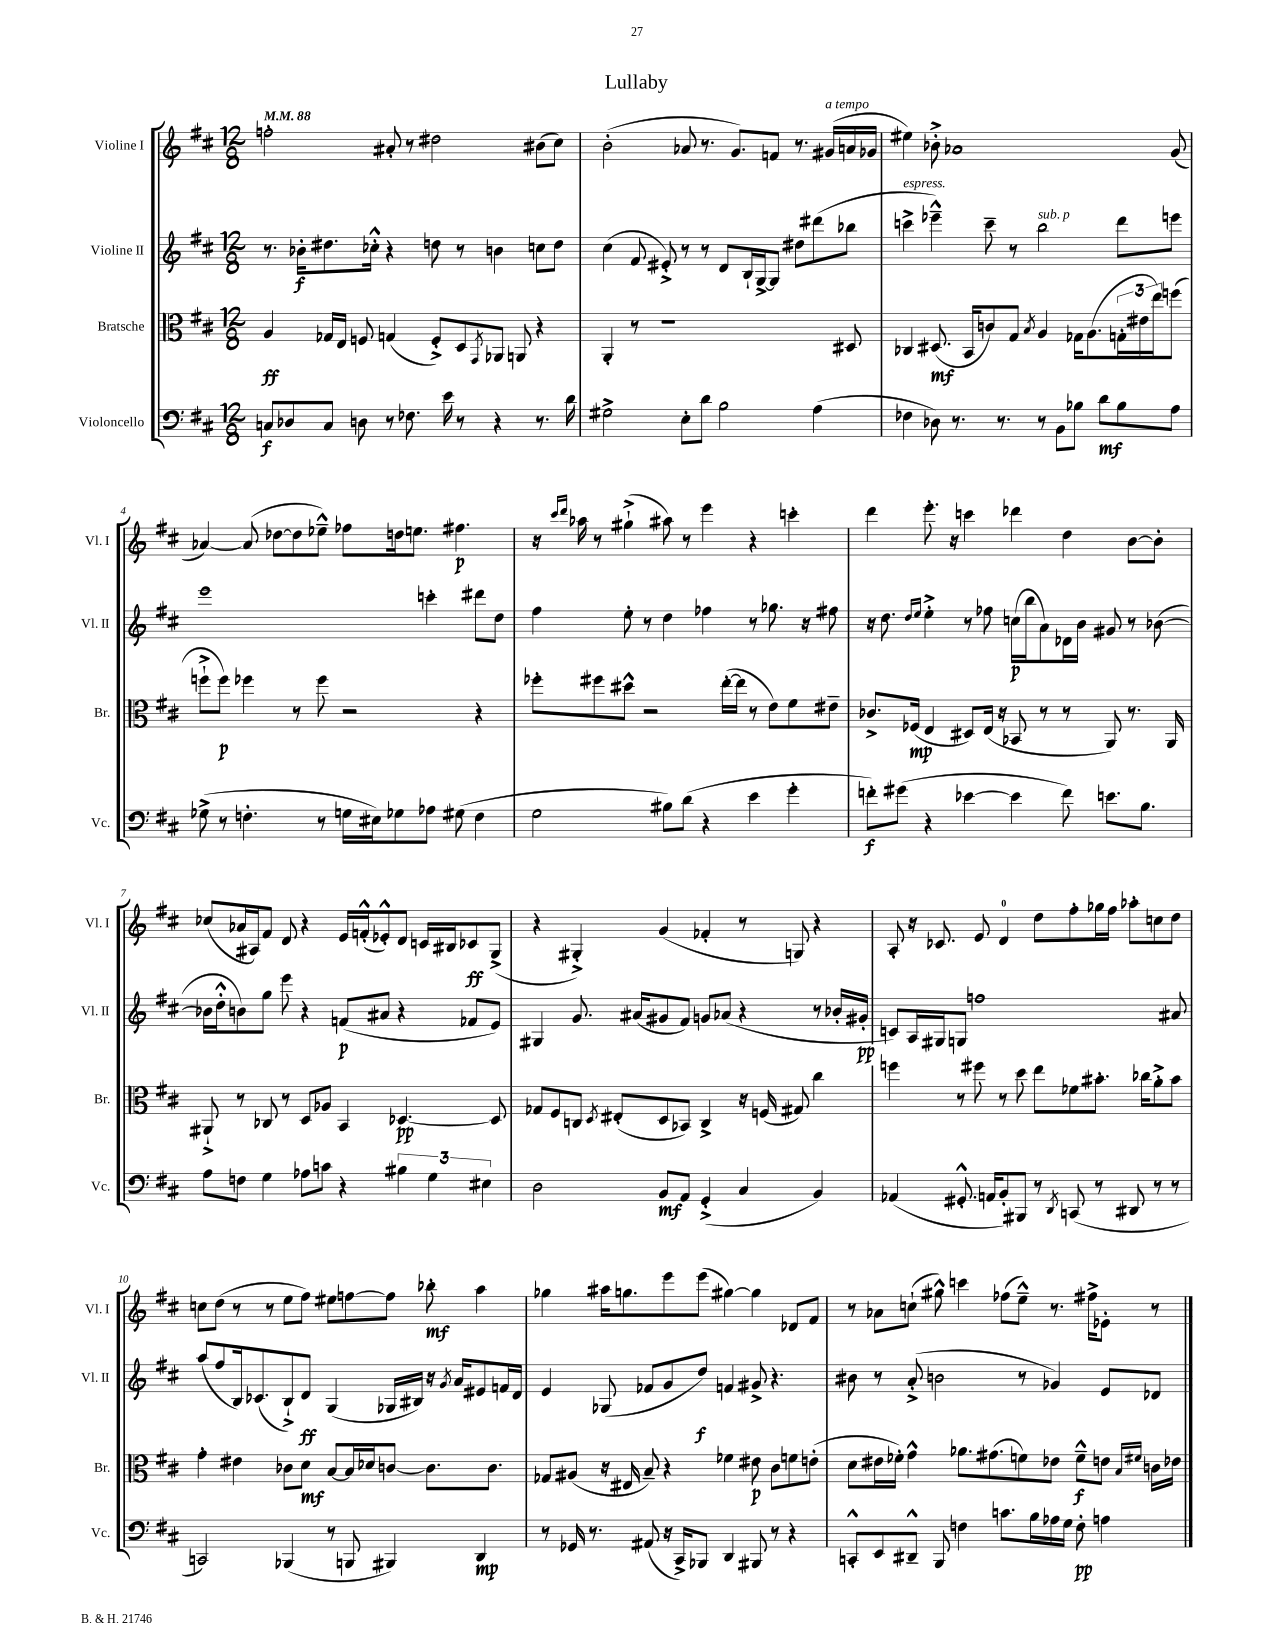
\header { title = "Lullaby" }
<<
\new StaffGroup <<
\new Staff = "s0" \with { instrumentName = "Violine I" shortInstrumentName = "Vl. I" } {
    \clef treble \key d \major \numericTimeSignature \time 12/8 \tempo 4 = 88
    f''2-. ais'8-. r8 dis''2 bis'8( cis''8) |
    b'2-.( aes'8 r8. g'8.) f'8 r8. gis'16^\markup { \italic "a tempo" }( a'16 ges'16 |
    eis''4) bes'8-.-> aes'1 g'8( |
    aes'4~) aes'8( des''8~ des''8 ees''8---^) fes''8 d''16 e''8. fis''4.\p |
    r16 \grace { cis'''16 d'''16 } aes''16 r8 gis''4-!->( ais''8) r8 e'''4 r4 c'''4-. |
    d'''4 e'''8.-. r16 c'''4 des'''4 d''4 b'8~ b'8-. |
    ces''8( aes'16 ais16) fis'8 d'8 r4 e'16 f'16-.-^( ees'8-.-^) d'8 c'16 bis16 ces'8\ff g8->( |
    r4 gis4-.->) g'4( fes'4-. r8 g8) r4 |
    a8-. r16 ces'8. e'8 d'4-0 d''8 fis''8-. ges''16 fis''16 aes''8-. c''8 d''8 |
    c''8 d''8( r8 r8 e''8 fis''8) eis''8 f''8~ f''8 bes''8-.\mf a''4 |
    ges''4 ais''16 g''8. e'''8 e'''8( gis''4~) gis''4 des'8 fis'8 |
    r8 aes'8 c''8-!( gis''8-^) c'''4 fes''8( e''8---^) r8. fis''16-> ees'8-. r8 \bar "|." |
}
\new Staff = "s1" \with { instrumentName = "Violine II" shortInstrumentName = "Vl. II" } {
    \clef treble \key d \major \numericTimeSignature \time 12/8
    r8. bes'16-.\f dis''8. ces''16-.-^ r4 d''8 r8 b'4 c''8 d''8 |
    cis''4( fis'8 eis'8-.->) r8 r8 d'8 b16-! g16~-> g8 dis''8 dis'''8( bes''8 |
    c'''4->^\markup { \italic "espress." } ees'''4---^) c'''8-- r8 b''2^\markup { \italic "sub. p" } d'''8 e'''8 |
    e'''1 c'''4-. dis'''8 d''8 |
    fis''4 e''8-. r8 d''4 fes''4 r8 ges''8. r16 fis''8 |
    r16 d''8. \grace { d''16 e''16 } e''4-.-> r8 fes''8 c''16\p( b''16 a'8) des'16 b'16 gis'8 r8 bes'8~( |
    bes'16 d''16-.-^ b'8) g''8 e'''8 r4 f'8\p( ais'8 r4 fes'8 e'8) |
    gis4 g'8. ais'16( gis'8 fis'8) g'8 aes'8( r4 r8 bes'16-. gis'16-.\pp |
    c'8) a16 gis16 g8 f''1 ais'8 |
    a''8( fis''8 b16) ces'8.( b8-!->) d'8\ff g4( ges16 bis16) r16 \acciaccatura { g'8 } a'16 eis'8 f'16 d'16 |
    e'4 ges8( fes'8 g'8 d''8\f) f'4 gis'8-> r4. |
    bis'8 r8 a'8-.->( b'2 r8 ges'4) e'8 des'8 \bar "|." |
}
\new Staff = "s2" \with { instrumentName = "Bratsche" shortInstrumentName = "Br." } {
    \clef alto \key d \major \numericTimeSignature \time 12/8
    a4\ff ges16 e16 f8 g4( f8-.->) d8 \acciaccatura { g,8 } aes,8 a,8 r4 |
    a,4-. r8 r1 dis8 |
    ces4 dis8.\mf( b,16 c'8) g8 \acciaccatura { b8 } a4 ges16 a8.( \tuplet 3/2 { g16-. eis'16 e''16) } f''8( |
    f''8-!-> f''8\p) fes''4 r8 fes''8 r2 r4 |
    fes''8-. fis''8 dis''8-^ r2 e''16~-.( e''16 r8 e'8) fis'8 eis'8-- |
    ces'8.-> fes16\mp( e4 dis8) e16( r16 bes,8 r8 r8 a,8) r8. a,16 |
    ais,8-!-> r8 ces8 r8 d8 aes8 b,4 des4.~\pp des8 |
    ges8 fis8 c8 \acciaccatura { d8 } eis8-.( d8 bes,8) c4-> r16 f16( gis8) cis''4 |
    f''4 r8 fis''8 r8 d''8 e''8 fes'8 bis'8.-. ces''16 a'8-.-> bis'8 |
    g'4-. eis'4 ces'8 d'8\mf b8~ b16 des'16 c'8~ c'8. c'8. |
    ges8 ais8( r16 eis16 b8--) r4 fes'4 eis'8\p cis'8 f'8 e'8-.( |
    d'8 eis'16 fes'16-.) g'4-^ aes'8. gis'8.( f'8) ees'8 f'8---^\f e'8 \grace { b16 fis'16 } c'16 ees'16 \bar "|." |
}
\new Staff = "s3" \with { instrumentName = "Violoncello" shortInstrumentName = "Vc." } {
    \clef bass \key d \major \numericTimeSignature \time 12/8
    c8\f des8 c8 d8 r8 fes8. e'16 r8 r4 r8. d'16 |
    gis2-> e8-. d'8 b2 a4( |
    fes4 des8) r8. r8. r8 b,8 bes8 d'8\mf bes8 a8 |
    ges8->( r8 f4.-. r8 g16 eis16) ges8 aes8 gis8( f4 |
    g2 bis8) d'8( r4 e'4 g'4-. |
    f'8-.\f) gis'8( r4 ees'4~ ees'4 f'8) e'8. b8. |
    a8 f8 g4 aes8 c'8 r4 \tuplet 3/2 { bis4 g4 eis4 } |
    d2 b,8\mf a,8 g,4-.->( cis4 b,4) |
    aes,4( gis,8.-.-^ a,16 b,8-.) bis,,8 r8 \acciaccatura { d,8 } c,8( r8 dis,8 r8 r8 |
    c,2) bes,,4( r8 b,,8 bis,,4) d,4\mp |
    r8 ges,16 r8. ais,8( r16 cis,16->) bes,,8 d,4 bis,,8 r8 r4 |
    c,8-.-^ e,8 dis,8---^ b,,8 f4 c'8. b16 aes16 g16 f8-.\pp a4 \bar "|." |
}
>>
>>
